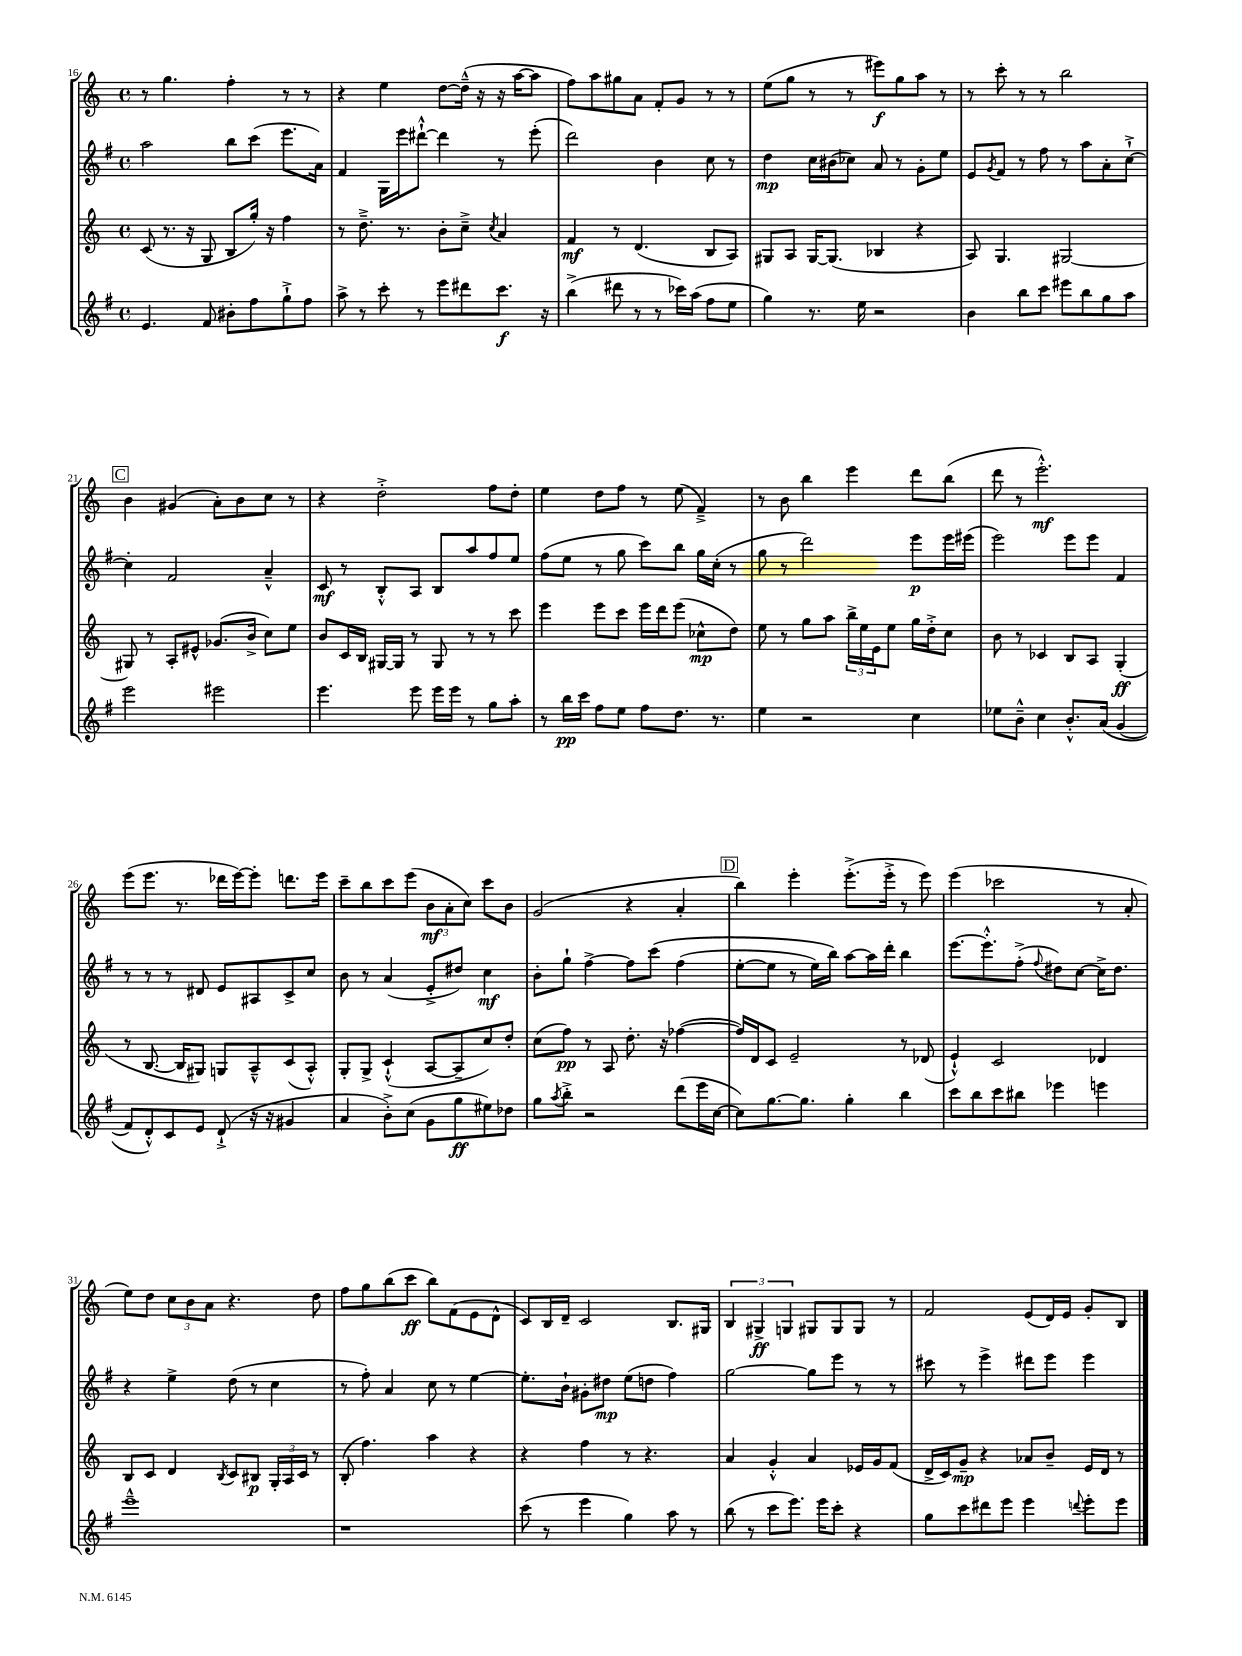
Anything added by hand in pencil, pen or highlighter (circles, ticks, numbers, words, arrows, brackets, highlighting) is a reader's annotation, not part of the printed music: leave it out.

**kern	**kern	**kern	**kern
*staff4	*staff3	*staff2	*staff1
*clefG2	*clefG2	*clefG2	*clefG2
*k[f#]	*k[]	*k[f#]	*k[]
*M4/4	*M4/4	*M4/4	*M4/4
*met(c)	*met(c)	*met(c)	*met(c)
4.e	(8c	2aa	8r
.	8.r	.	4.gg
.	16r	.	.
8f#	8G	.	.
8b#'	8B	8bb	4ff'
8ff#	16gg')	(8ccc	.
.	16r	.	.
8gg`^	4ff	8.eee	8r
8ff#	.	.	8r
.	.	16a)	.
=	=	=	=
8aa^	8r	4f#	4r
8r	8.dd~^	.	.
8ccc'	.	16G	4ee
.	8.r	16eee	.
8r	.	[8ddd#`^^	.
8eee	8b'	4ddd#]	[8dd
8ddd#	8cc~^	.	(16dd~^^]
.	.	.	16r
.	8qcc	.	.
8.ccc	4a	8r	16r
.	.	.	[16aa
.	.	(8eee'	8aa]
16r	.	.	.
=	=	=	=
(4bb^	4f	2ddd)	8ff)
.	.	.	8aa
8ddd#	8r	.	8gg#
8r	(4.d	.	8a
8r	.	4b	8f'
16ccc-)	.	.	8g
(16aa	.	.	.
8ff#	8B	8cc	8r
8ee	8A)	8r	8r
=	=	=	=
4gg)	8G#	4dd	(8ee
.	8A	.	8gg
8.r	[16G#	16cc	8r
.	(8.G#]	(16b#	.
.	.	8cc-)	8r
16ee	.	.	.
2r	4B-	8a	8eee#)
.	.	8r	8gg
.	4r	8g'	8aa
.	.	8ee	8r
=	=	=	=
4b	8A)	8e	8r
.	.	8qg	.
.	4.G	8f#	8ccc'
8bb	.	8r	8r
8ccc	.	8ff#	8r
8eee#	[2G#	8r	2bb
8bb	.	8aa	.
8gg	.	8a'	.
8aa	.	[8cc`^	.
=	=	=	=
2eee	8G#]	4cc']	4b
.	8r	.	.
.	8A'	2f#	(4g#
.	8e#^^	.	.
2eee#	(8.g-	.	8a')
.	.	.	8b
.	16b^	.	.
.	8cc)	4a~^^	8cc
.	8ee	.	8r
=	=	=	=
4.eee	8b	8c	4r
.	16c	8r	.
.	16B	.	.
.	[16G#	8B'^^	2dd'^
.	16G#]	.	.
8eee	8r	8A	.
16eee	8G#	8B	.
16eee	.	.	.
8r	8r	8aa	.
8gg	8r	8ff#	8ff
8aa'	8ccc	8ee	8dd'
=	=	=	=
8r	4eee	(8ff#	4ee
16bb	.	8ee	.
16ccc	.	.	.
8ff#	8eee	8r	8dd
8ee	8ccc	8gg	8ff
8ff#	16eee	8ccc)	8r
.	16ddd	.	.
8.dd	(8eee	8bb	(8ee
.	8cc-^^	16gg	4f~^)
8.r	.	(16cc'	.
.	8dd)	8r	.
=	=	=	=
4ee	8ee	8gg	8r
.	8r	8r	8b
2r	8gg	2ddd)	4bb
.	8aa	.	.
.	24bb^	.	4eee
.	24ee	.	.
.	24e	.	.
.	8ee	.	.
4cc	16gg	8eee	8ddd
.	16dd'^	.	.
.	8cc	16eee	(8bb
.	.	(16eee#	.
=	=	=	=
8ee-	8b	2eee)	8ddd
8b~^^	8r	.	8r
4cc	4c-	.	2.eee'^^)
8.b'^^	8B	8eee	.
.	8A	8eee	.
&(16a	.	.	.
(4g	(4G'	4f#	.
=	=	=	=
8f#)	8r	8r	(8eee
8d'^^&)	[8.B	8r	8.eee
8c	.	8r	.
.	16B]	.	8.r
8e	8G#)	8d#	.
(8d`^	8G	8e	16ddd-
.	.	.	[16eee)
16r	8A~^^	8A#	8eee']
16r	.	.	.
4g#	(8c	8c^	8.ddd
.	8A'^^)	8cc	.
.	.	.	16eee
=	=	=	=
4a	8G'	8b	8ccc~
.	8G^	8r	8bb
8b'^)	(4c`^^	(4a	8ccc
(8cc	.	.	(8eee
8g	[8A	8e'^	12b
.	.	.	12a'
8gg	8A~]	8dd#)	.
.	.	.	12cc)
8ee#)	8cc)	4cc	8ccc
8dd-	8dd'	.	8b
=	=	=	=
8gg	(8cc	8b'	(2g
8qaa	.	.	.
8bb'^	8ff)	8gg`	.
2r	8r	[4ff#^	.
.	8A	.	.
.	8.dd'	8ff#]	4r
.	.	&(8ccc	.
.	16r	.	.
(8ddd	([4ff-	(4ff#	4a'
16eee	.	.	.
[16cc	.	.	.
=	=	=	=
8cc])	16ff-])	[8ee'	4bb)
.	16d	.	.
[8.gg	8c	8ee]	.
.	2e~	8r	4eee'
8.gg]	.	.	.
.	.	16ee)	.
.	.	16bb&)	.
4gg'	.	[8aa	(8.eee'^
.	.	16aa]	.
.	.	16ddd'	16eee'^
4bb	8r	4bb	8r
.	(8d-	.	8eee)
=	=	=	=
8ccc	4e`^^)	[8.eee	(4eee
8bb	.	.	.
.	.	8.eee'^^]	.
8ccc	2c	.	2ccc-
8bb#	.	(8ff#'^	.
.	.	8qqff#	.
4eee-	.	8dd#)	.
.	.	[8cc	.
4eee	4d-	16cc^]	8r
.	.	8.dd#	.
.	.	.	8a'
=	=	=	=
1eee~^^	8B	4r	8ee)
.	8c	.	8dd
.	4d	4ee^	12cc
.	.	.	12b
.	.	.	12a
.	8qB	.	.
.	8c	(8dd	4.r
.	8B#	8r	.
.	24G'	4cc	.
.	24A	.	.
.	24c	.	.
.	8r	.	8dd
=	=	=	=
1r	(8B'	8r	8ff
.	4.ff)	8ff#')	8gg
.	.	4a	(8bb
.	.	.	8ccc
.	4aa	8cc	8bb)
.	.	8r	(8f
.	4r	[4ee	8e
.	.	.	8d^^
=	=	=	=
(8ccc	4r	8.ee']	8c)
8r	.	.	16B
.	.	16b`	16d~
4eee	4ff	8g#'	2c
.	.	8dd#	.
4gg)	8r	(8ee	.
.	4.r	8dd	.
8aa	.	4ff#)	8.B
8r	.	.	.
.	.	.	16G#
=	=	=	=
(8bb	4a	[2gg	6B
8r	.	.	.
.	.	.	6G#^
8ccc	4g'^^	.	.
.	.	.	6G
8.eee)	.	.	.
.	4a	8gg]	8G#
16eee	.	.	.
8ccc'	.	8eee	8G#
4r	16e-	8r	8G#
.	16g	.	.
.	(8f	8r	8r
=	=	=	=
8gg	16d^	8ccc#	2f
.	16c)	.	.
8ccc	8g~	8r	.
8ddd#	4r	4eee^	.
8eee	.	.	.
4eee	8a-	8ddd#	(8e
.	8b~	8eee	16d)
.	.	.	16e
8qqddd	.	.	.
8eee'	16e	4eee	8g'
.	16d	.	.
8eee	8r	.	8B
==	==	==	==
*-	*-	*-	*-
